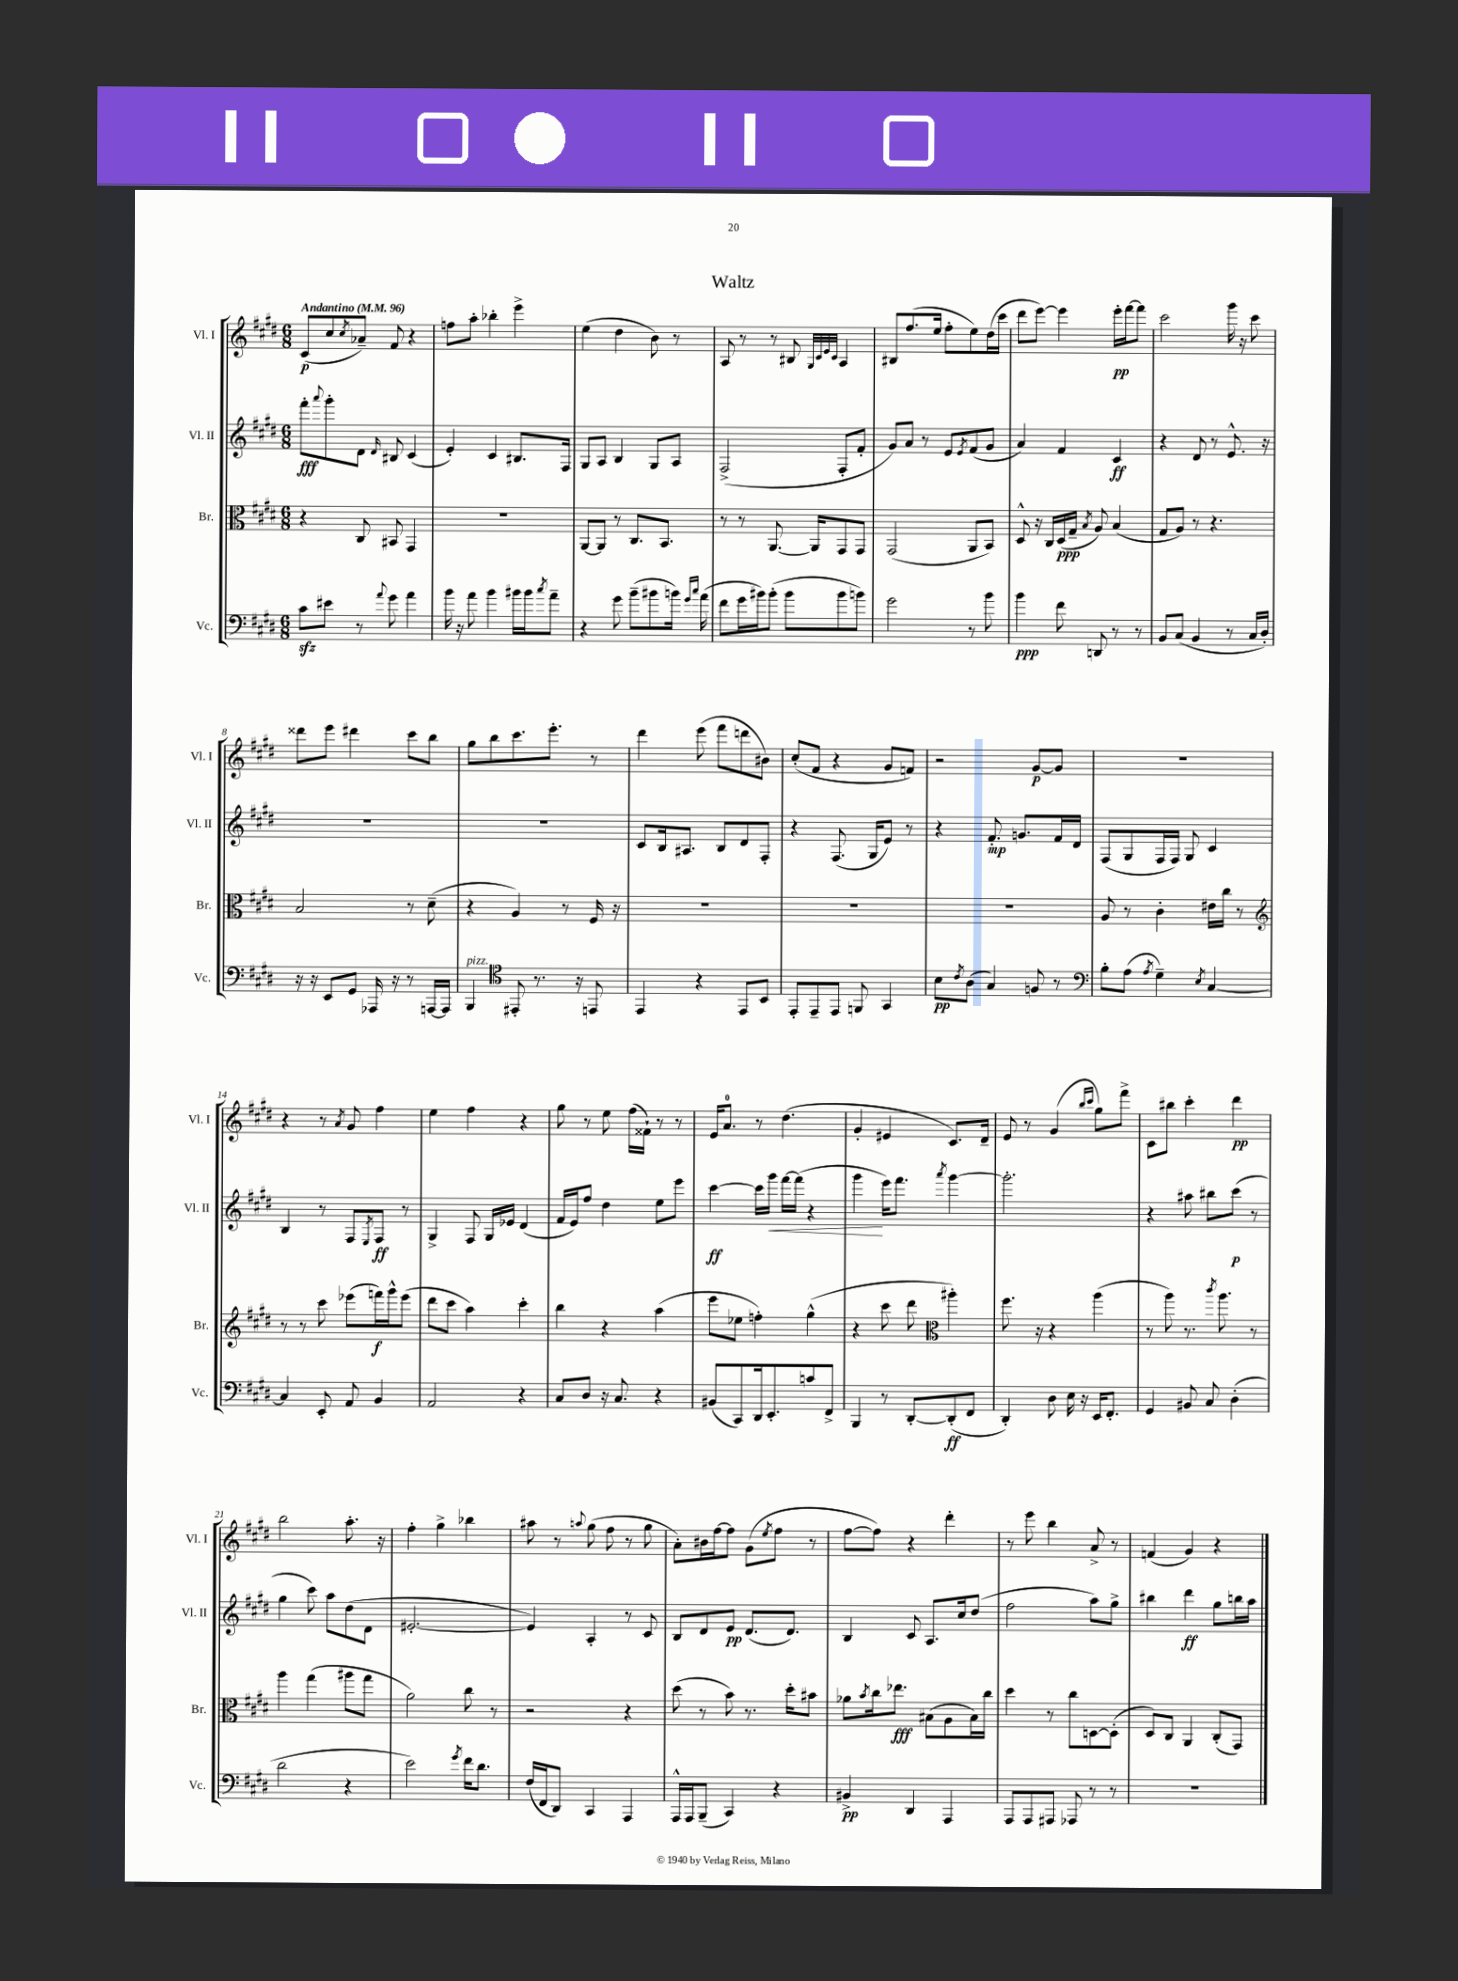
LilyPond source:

\header { title = "Waltz" }
<<
\new StaffGroup <<
\new Staff = "s0" \with { instrumentName = "Vl. I" shortInstrumentName = "Vl. I" } {
    \clef treble \key e \major \numericTimeSignature \time 6/8 \tempo "Andantino" 4 = 96
    cis'8\p( cis''8 \acciaccatura { cis''8 } aes'8--) fis'8 r4 |
    f''8 a''8-. bes''4-. e'''4-> |
    e''4( dis''4 b'8) r8 |
    a8 r8 r8 bis8 \grace { gis32 cis'32 e'32 cis'32 } a4 |
    bis8 fis''8.( e''16 fis''8-. e''8) dis''16( cis'''16 |
    dis'''8 e'''8~) e'''4 e'''16-.\pp fis'''16~ fis'''8 |
    cis'''2 gis'''16 r16 cis'''8 |
    disis'''8 e'''8 dis'''4 cis'''8 b''8 |
    gis''8 b''8 cis'''8. e'''8.-. r8 |
    dis'''4 e'''8( fis'''8 d'''8 bis'8) |
    cis''8-.( fis'8 r4 gis'8 f'8) |
    r2 gis'8~\p gis'8 |
    R2. |
    r4 r8 \acciaccatura { a'8 } gis'8 fis''4 |
    e''4 fis''4 r4 |
    gis''8 r8 e''8 fis''16( fisis'16-!) r8 r8 |
    e'16 a'8.-0 r8 dis''4.( |
    gis'4-. eis'4 cis'8.) dis'16-- |
    e'8 r8 gis'4( \grace { b''16 cis'''16 } gis''8) fis'''8-> |
    cis'8 bis''8 cis'''4-. dis'''4\pp |
    b''2 a''8.-. r16 |
    fis''4-. gis''4-> bes''4 |
    ais''8 r8 \appoggiatura { a''8 } gis''8( fis''8 r8 gis''8 |
    a'8-.) bis'16 fis''16~ fis''8 gis'8( \acciaccatura { e''8 } fis''8 r8 |
    fis''8~ fis''8) r4 dis'''4-. |
    r8 e'''8 b''4 a'8-> r8 |
    f'4( gis'4) r4 \bar "|." |
}
\new Staff = "s1" \with { instrumentName = "Vl. II" shortInstrumentName = "Vl. II" } {
    \clef treble \key e \major \numericTimeSignature \time 6/8
    fis'''8-.\fff \appoggiatura { a'''8 } gis'''8-. dis'8 \grace { dis'16 } bis8 cis'4( |
    e'4-.) cis'4 bis8. fis16 |
    gis8 a8 b4 gis8 a8 |
    fis2->( fis8-. fis'8-. |
    gis'8) a'8 r8 e'8 \acciaccatura { e'8 } fis'8( gis'8 |
    a'4) fis'4 cis'4\ff |
    r4 dis'8 r8 e'8.-^ r16 |
    R2. |
    R2. |
    cis'8 b16 ais8. b8 dis'8 fis8-. |
    r4 fis8.( gis16 e'8) r8 |
    r4 fis'8.-.\mp g'8. fis'16 dis'16 |
    fis8( gis8 fis16 fis16) gis8 cis'4 |
    b4 r8 fis8 \acciaccatura { e8 } fis8\ff r8 |
    gis4-> fis8 gis16 ees'16 dis'4( |
    fis'16 e'16) fis''8 dis''4 e''8 e'''8 |
    cis'''4~\ff cis'''16 gis'''16\< fis'''16~ fis'''16( r4 |
    gis'''4\! e'''16) fis'''8. \acciaccatura { a'''8 } gis'''4~ |
    gis'''2.-. |
    r4 ais''8 bis''8 cis'''8\p( r8 |
    gis''4 cis'''8) a''8 dis''8( dis'8 |
    eis'2.~-. |
    eis'4) a4-. r8 cis'8 |
    b8 dis'8 e'8\pp dis'8.( dis'8.) |
    b4 cis'8 a8. cis''16 dis''8( |
    fis''2 a''8) gis''8-> |
    bis''4 dis'''4\ff gis''8 b''16 a''16 \bar "|." |
}
\new Staff = "s2" \with { instrumentName = "Br." shortInstrumentName = "Br." } {
    \clef alto \key e \major \numericTimeSignature \time 6/8
    r4 cis8 bis,8 gis,4 |
    R2. |
    a,8~ a,8 r8 cis8. b,8. |
    r8 r8 a,8.~ a,16 gis,8 gis,8 |
    gis,2( a,8 b,8) |
    dis8-^ r16 cis16 dis16\ppp( gis16-- \acciaccatura { b8 } a8) b4( |
    gis8 a8) r8 r4. |
    b2 r8 dis'8--( |
    r4 a4) r8 fis16 r16 |
    R2. |
    R2. |
    R2. |
    a8 r8 cis'4-. eis'16 cis''16 r8 |
    \clef treble r8 r8 cis'''8 ees'''8( f'''16\f) gis'''16-^ ees'''8( |
    dis'''8 cis'''8 a''4) cis'''4-. |
    b''4 r4 a''4( |
    e'''8 ees''8 f''4-.) gis''4-^( |
    r4 cis'''8 dis'''8 \clef alto ais''4-.) |
    fis''8. r16 r4 a''4( |
    r8 a''8) r8. \acciaccatura { cis'''8 } a''8. r8 |
    a''4 gis''4( ais''8 gis''8 |
    a'2) cis''8 r8 |
    r2 r4 |
    dis''8( r8 b'8) r8. dis''16-. bis'8 |
    aes'8 \acciaccatura { b'8 } cis''16 ees''8.\fff bis8( a8 bis16) cis''16 |
    dis''4 r8 cis''8 d8~ d8-.( |
    dis8) cis8 a,4 cis8-.( gis,8) \bar "|." |
}
\new Staff = "s3" \with { instrumentName = "Vc." shortInstrumentName = "Vc." } {
    \clef bass \key e \major \numericTimeSignature \time 6/8
    cis'8\sfz eis'8 r8 \appoggiatura { a'8 } gis'8 a'4 |
    b'16 r16 a'8 b'4 bis'16 bis'16 \acciaccatura { cis''8 } a'8-- |
    r4 gis'8 b'8--( bis'8 b'16) \grace { gis'16 cis''16 } a'16( |
    fis'8 gis'16 bis'16) bis'8-.( bis'8 bis'8 b'8) |
    gis'2 r8 b'8 |
    b'4\ppp fis'8 d,8 r8 r8 |
    b,8 cis8( b,4 r8 cis16 dis16-.) |
    r16 r16 e,8 gis,8 aes,,16 r16 r8 a,,16~ a,,16 |
    b,,4^\markup { \italic "pizz." } \clef tenor eis,8-. r8. r16 e,8 |
    e,4 r4 e,8 b,8 |
    e,8-. e,8-- e,8 f,8 gis,4 |
    b8\pp \acciaccatura { cis'8 } a8( gis4) f8 r8 |
    \clef bass b8-. a8( \acciaccatura { a8 } gis4--) \acciaccatura { e8 } cis4~ |
    cis4 e,8-. a,8 b,4 |
    a,2 r4 |
    cis8 dis8 r16 cis8. r4 |
    bis,8( cis,8) dis,16 e,8.-. c'8 fis,8-> |
    b,,4 r8 dis,8~-. dis,8-.\ff( fis,8 |
    dis,4-.) dis8 e16 r16 e,16 fis,8.-. |
    gis,4 bis,8 cis8 dis4-.( |
    dis'2 r4 |
    e'2) \acciaccatura { gis'8 } fis'16 dis'8. |
    fis16( fis,16 dis,8) cis,4 a,,4 |
    a,,16-^ a,,16 b,,8--( cis,4) r4 |
    bis,4->\pp dis,4 a,,4 |
    a,,8 a,,8 ais,,8 aes,,8 r8 r8 |
    R2. \bar "|." |
}
>>
>>
